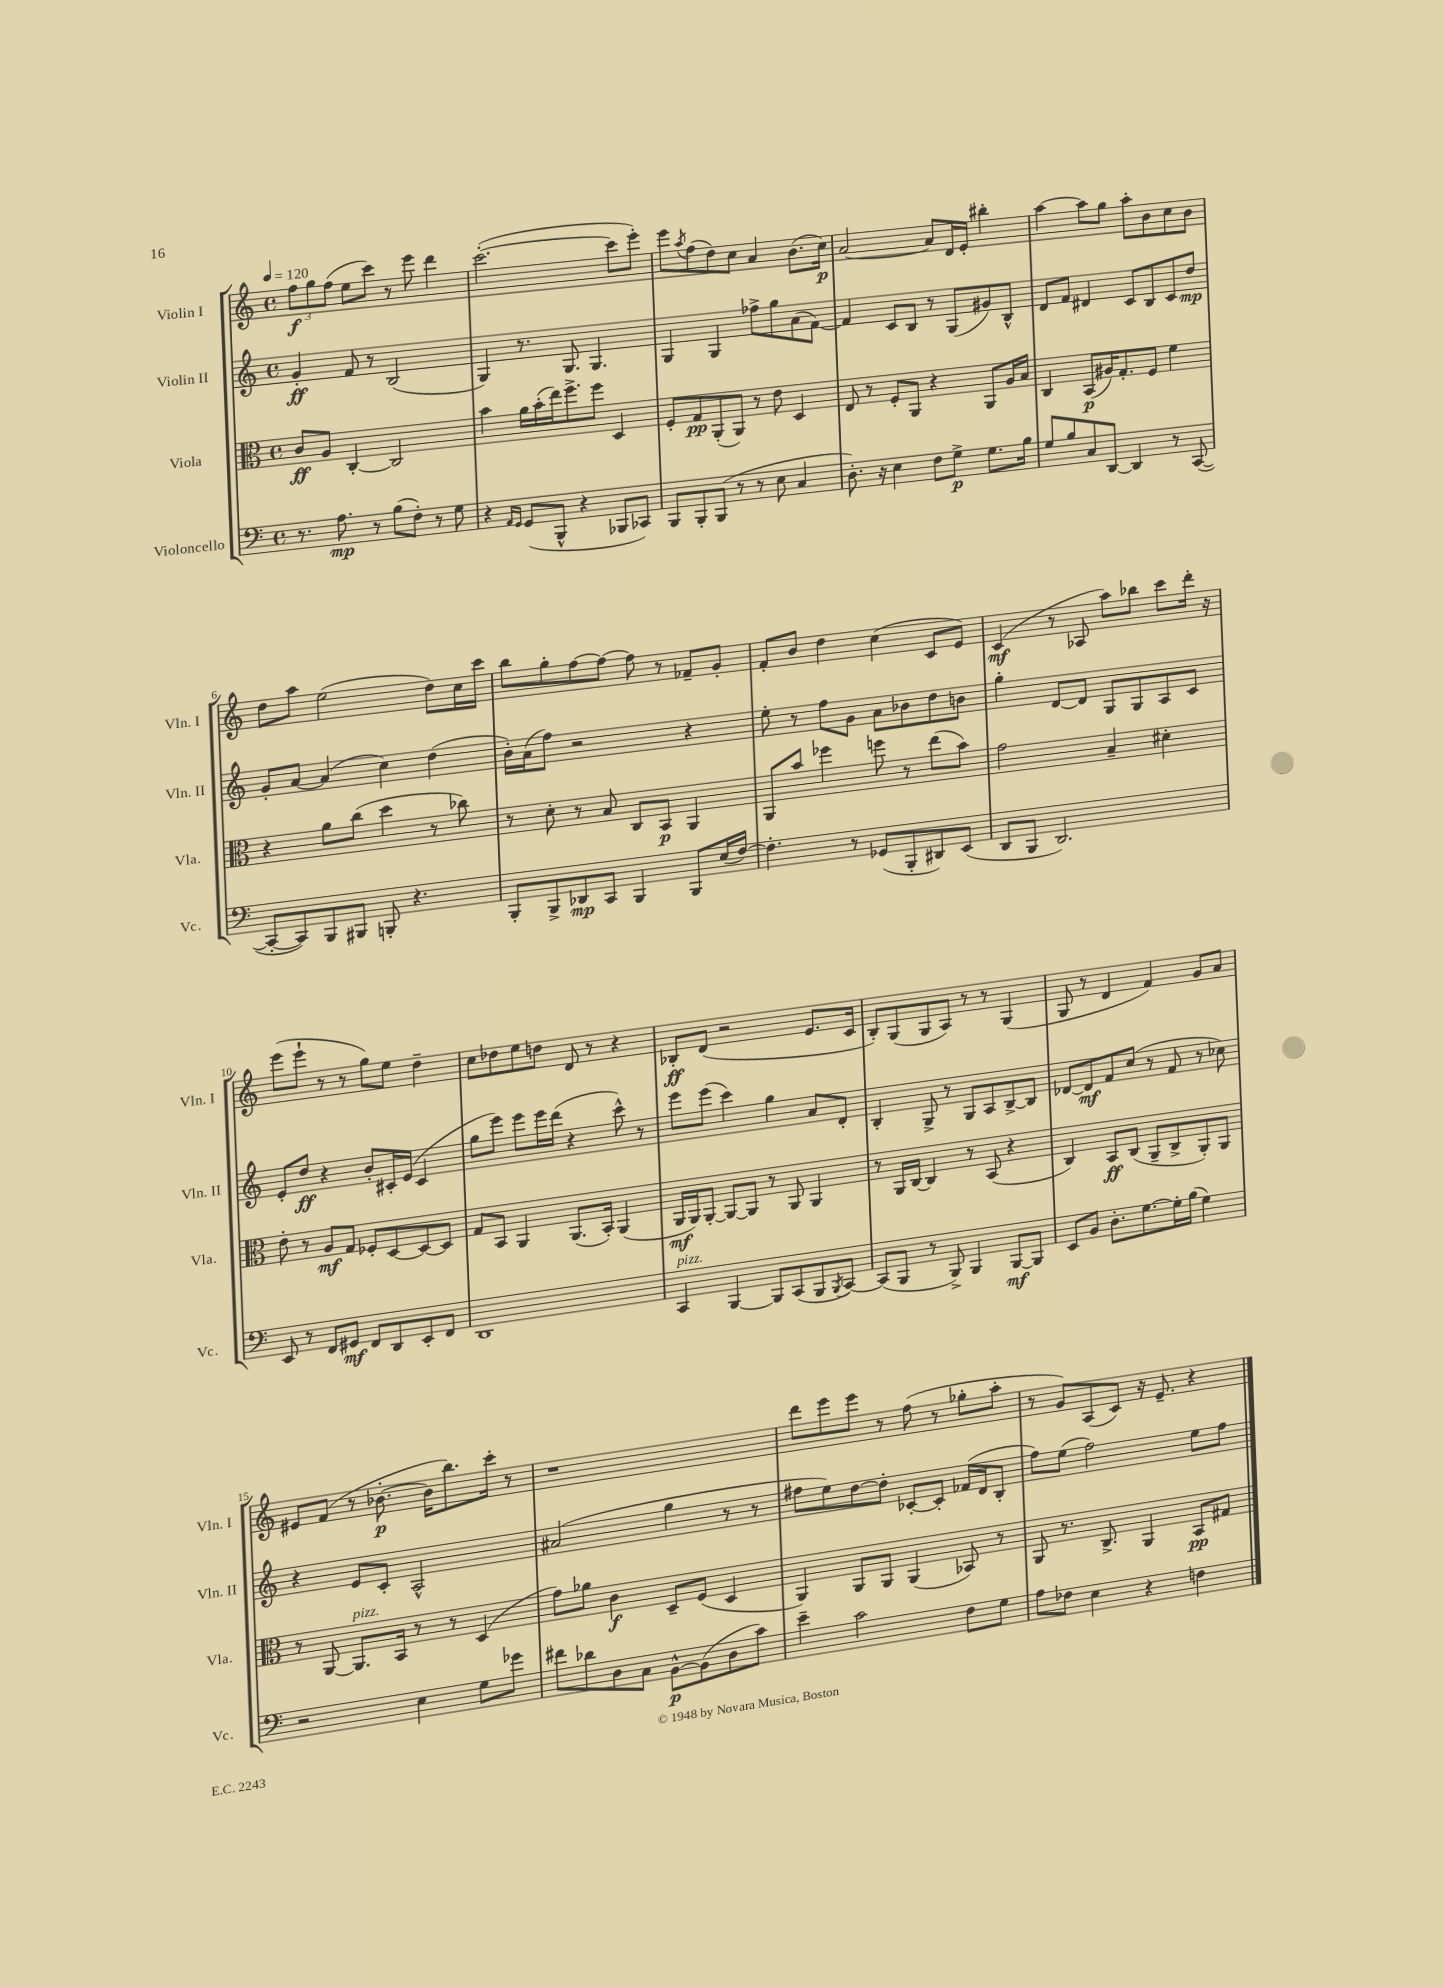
<<
\new StaffGroup <<
\new Staff = "s0" \with { instrumentName = "Violin I" shortInstrumentName = "Vln. I" } {
    \clef treble \key c \major \defaultTimeSignature \time 4/4 \tempo 4 = 120
    \tuplet 3/2 { f''8\f g''8 f''8( } e''8 c'''8) r8 e'''8 d'''4 |
    c'''2.~-.( c'''8 e'''8-.) |
    e'''8 \acciaccatura { a''8 } f''8( d''8) c''8 a'4 b'8.( c''16\p) |
    a'2~ a'8 d'16 e'16-. bis''4-. |
    a''4~ a''8 g''8 a''8-. b'8 c''8 b'8 |
    d''8 a''8 e''2( d''8) c''16 c'''16 |
    b''8 g''8-. f''8~ f''8~ f''8 r8 fes'8-- g'8-. |
    f'8-. b'8 d''4 c''4( c'8 e'8) |
    c'4\mf( r8 aes8 a''8) bes''8 c'''8 d'''16-. r16 |
    e'''8( e'''8-! r8 r8 g''8) e''8 d''4-- |
    c''8 des''8 e''8 d''8 d'8 r8 r4 |
    bes8-.\ff d'8( r2 e'8. c'16 |
    b8-.) g8( g8 a8) r8 r8 g4( |
    g8 r8 d'4 f'4) g'8 a'8 |
    eis'8 f'8( r8 bes'8.~-.\p bes'16 b''8.) c'''16-. r8 |
    r1 |
    d'''8 e'''8 e'''8 r8 f''8( r8 ges''8-. a''8-. |
    r8 g'8) a8( c'8) r16 e'8.-- r4 \bar "|." |
}
\new Staff = "s1" \with { instrumentName = "Violin II" shortInstrumentName = "Vln. II" } {
    \clef treble \key c \major \defaultTimeSignature \time 4/4
    g'4-.\ff f'8 r8 b2( |
    g4) r8. g8. g4. |
    g4 g4 fes''8-> g''8 a'8( f'8~) |
    f'4 c'8 b8 r8 g8( gis'8) b8-^ |
    d'8 f'8 dis'4 c'8 b8 c'8 d''8\mp |
    g'8-. a'8~ a'4( c''4) d''4( |
    b'16-.) a'16( f''8) r2 r4 |
    e''8-. r8 f''8 g'8 a'8 bes'8 d''8 b'8 |
    g''4-. d'8~ d'8 g8 g8 a8 c'8 |
    e'8-. d''8\ff r4 b'8-. cis'16-. e'16( cis'4 |
    g''8 e'''8) e'''8 e'''16 d'''16( r4 c'''8-^) r8 |
    e'''8 e'''8( c'''4) g''4 a'8 d'8-. |
    b4-. g8-> r8 g8 a8 b8~-> b8 |
    des'8~ des'8\mf f'8 c''8( r8 f'8 r8 ces''8) |
    r4 e'8 c'8-. a2-^ |
    ais'2( g''4 r8 r8 |
    fis''8 e''8) d''8~ d''8-. ces'8~-. ces'8-. fes'16( d'16 b8-. |
    f''8) e''8( f''2) e''8 f''8 \bar "|." |
}
\new Staff = "s2" \with { instrumentName = "Viola" shortInstrumentName = "Vla." } {
    \clef alto \key c \major \defaultTimeSignature \time 4/4
    c'8\ff a8 c4~-. c2 |
    b'4 a'16 b'16-.( e''16) f''8.-> f''8 d4 |
    f8-. g8\pp a,8-.( a,8) r8 e'8 d4 |
    e8 r8 f8-. a,8 r4 a,8 a16 b16 |
    c4 b,8\p( ais16) g8.-. f8 f'4 |
    r4 a'8 c''8( d''4 r8 ces''8) |
    r8 d'8-. r8 b8 c8 b,8\p a,4 |
    a,8 b'8 fes''4 f''8 r8 e''8( b'8) |
    g'2 b4-- dis'4-. |
    e'8-. r8 a8\mf g8 fes8-. d8~ d8~ d8 |
    g8 b,8 a,4 a,8.( b,16-.) a,4( |
    a,16\mf a,16) a,8~-. a,8~ a,8 r8 a,8 a,4 |
    r8 a,16 c16~ c4 r8 b,8( r4 |
    c4) b,8\ff c8( a,8-- c8-> a,8-.) a,8 |
    r8 a,8~ a,8.^\markup { \italic "pizz." } b,16 r8 r8 d4( |
    g'8) aes'8 c'4\f d8-- f8( d4 |
    a,4) a,8 a,8 a,4( bes,8) r8 |
    a,8 r8. c8.-> a,4 b,8\pp gis8 \bar "|." |
}
\new Staff = "s3" \with { instrumentName = "Violoncello" shortInstrumentName = "Vc." } {
    \clef bass \key c \major \defaultTimeSignature \time 4/4
    r8. a8.\mp r8 b8( f8-.) r8 g8 |
    r4 \grace { a,16 g,16 } g,8( b,,8-^ r4 bes,,8 ces,8) |
    b,,8 b,,8-. b,,8( r8 r8 e8 c4 |
    d8.-.) r16 e4 f8 g8->\p g8. b16 |
    g8 b8 c8 d,8~ d,4 r8 c,8~( |
    c,8~-. c,8) b,,8 bis,,8 b,,8-. r4. |
    b,,8-. b,,8-> des,8\mp c,8 b,,4 b,,8 e16( f16~) |
    f4.-. r8 ges,8( b,,8-. dis,8) e,8( |
    d,8 b,,8 d,2.) |
    e,8 r8 f,8 gis,8\mf f,8 d,8 e,8-. f,8 |
    d,1 |
    c,4^\markup { \italic "pizz." } b,,4~ b,,8 c,8( b,,8 \acciaccatura { b,,8 } c,8~) |
    c,8( b,,8 r8 b,,8->) b,,4 b,,8~\mf b,,8 |
    e,8 b,8 d8.-. g8.~ g16-. b16( g4) |
    r2 e4 g8 ges'8 |
    fis'8 des'8 d8 c8 b,8~-^\p b,8( d8 c'8) |
    e'4-- c'2 f8 g8 |
    a8 fes8 e4 r4 f4 \bar "|." |
}
>>
>>
